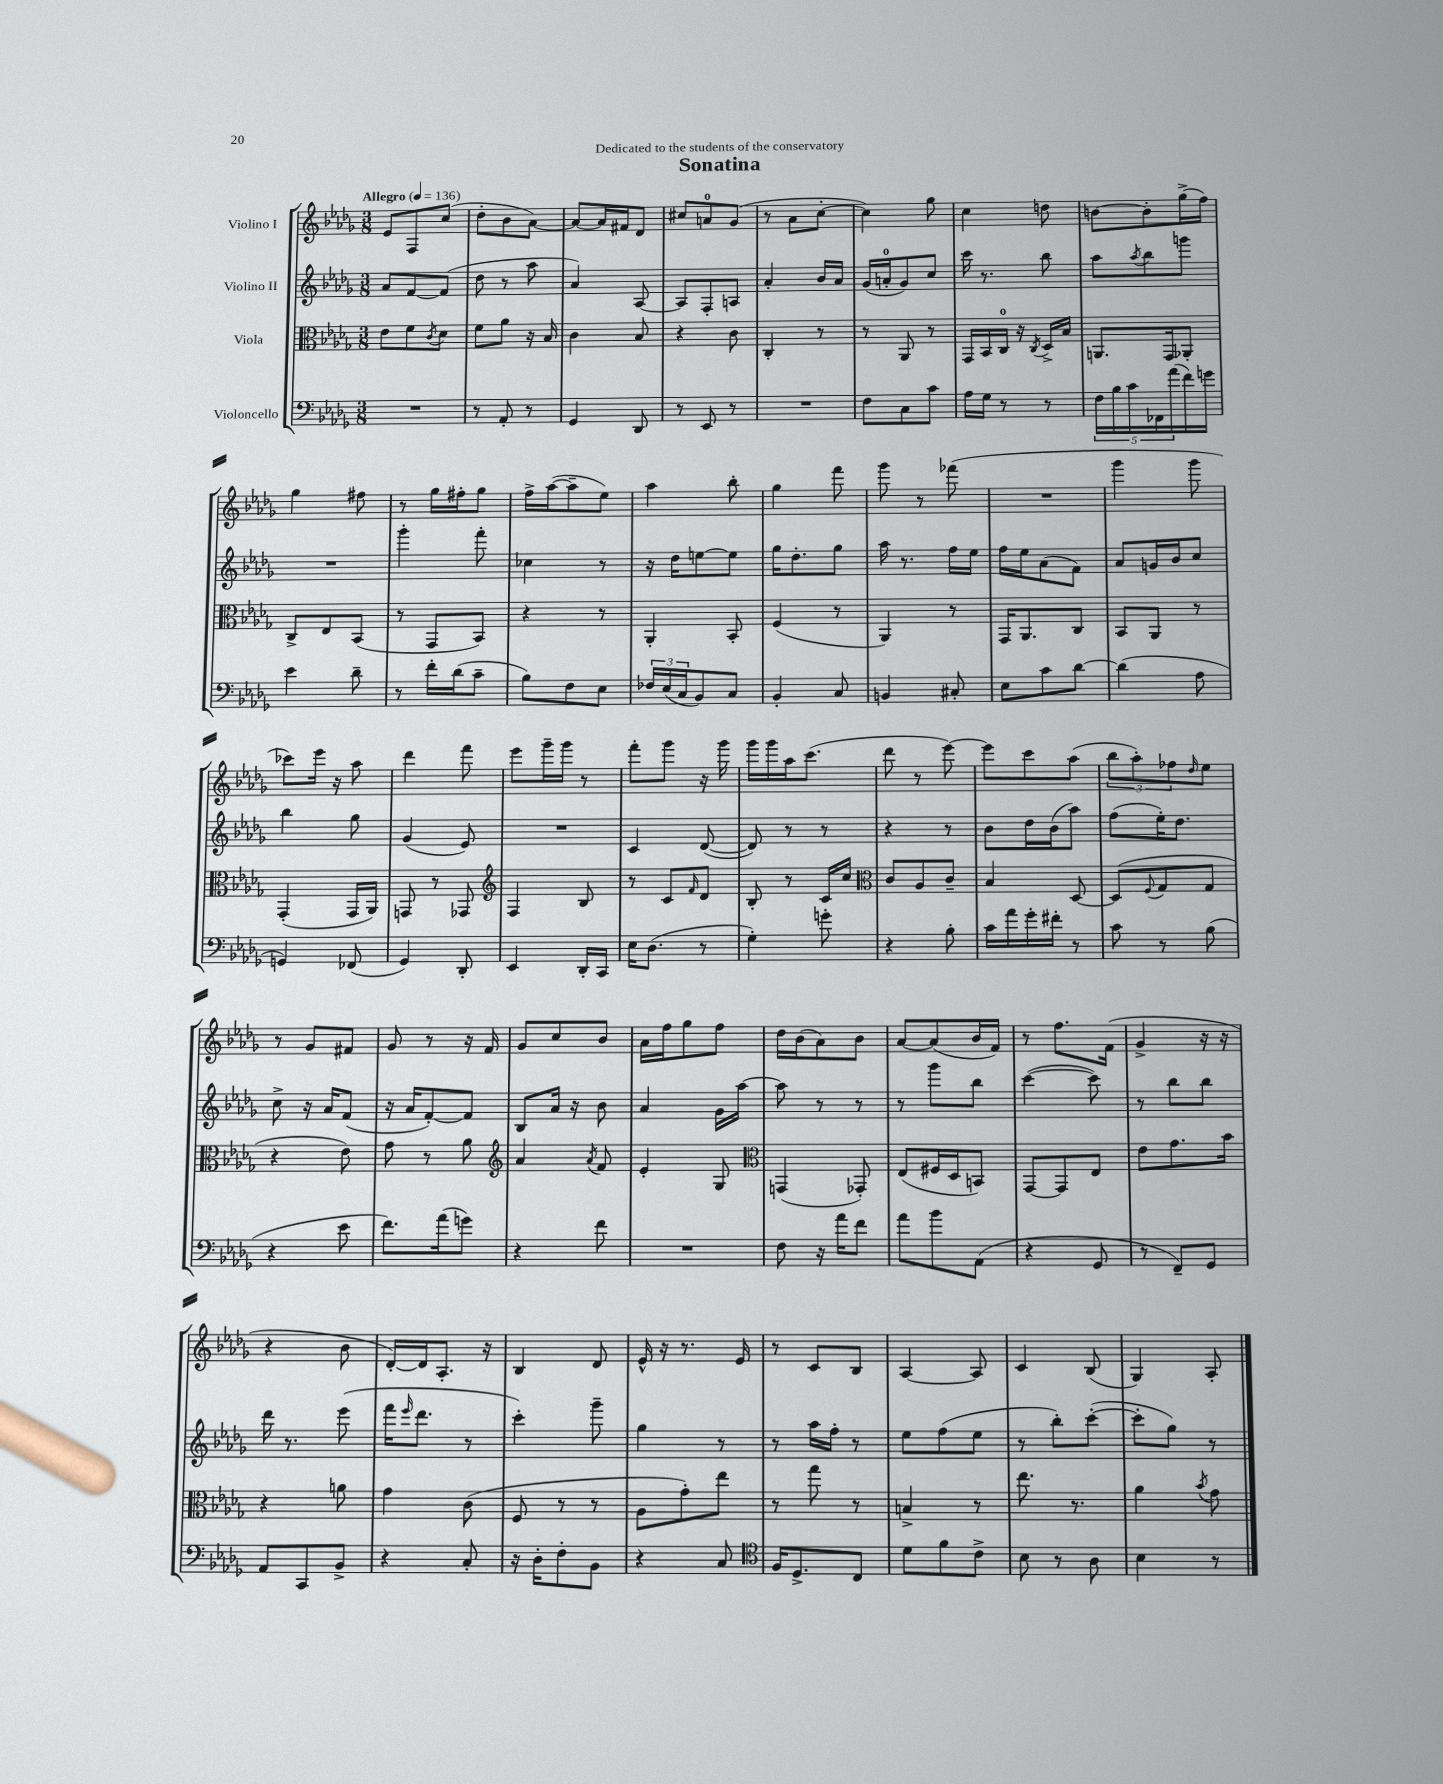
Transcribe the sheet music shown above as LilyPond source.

\header { title = "Sonatina" dedication = "Dedicated to the students of the conservatory" }
<<
\new StaffGroup <<
\new Staff = "s0" \with { instrumentName = "Violino I" } {
    \clef treble \key des \major \numericTimeSignature \time 3/8 \tempo "Allegro" 4 = 136
    ees'8 f8 c''8( |
    des''8-. bes'8 aes'8~) |
    aes'8~ aes'16 fis'16 des'8 |
    cis''8 a'8-0 ges'8( |
    r8 aes'8 c''8~-. |
    c''4) ges''8 |
    c''4 d''8 |
    b'8~ b'8-. ges''16->( f''16) |
    ges''4 fis''8 |
    r8 ges''16 fis''16-. ges''8 |
    f''16-> aes''16~( aes''8-- ees''8) |
    aes''4 bes''8-. |
    ges''4 f'''8 |
    ges'''8 r8 fes'''8( |
    R4. |
    ges'''4 ges'''8 |
    ces'''8) ees'''16 r16 aes''8 |
    des'''4 f'''8 |
    ees'''8 ges'''16-- ges'''16 r8 |
    f'''8-. ges'''8 r16 ges'''16 |
    ges'''16 ges'''16 aes''16 c'''8.( |
    des'''8 r8 ees'''8~) |
    ees'''8 c'''8 aes''8( |
    \tuplet 3/2 { bes''8 aes''8-.) fes''8 } \grace { des''16 } ees''8 |
    r8 ges'8 fis'8 |
    ges'8 r8 r16 f'16 |
    ges'8 c''8 bes'8 |
    aes'16 f''16 ges''8 f''8 |
    des''16 bes'16( aes'8) bes'8 |
    aes'8~ aes'8( bes'16 f'16) |
    r8 f''8. f'16( |
    ges'4-> r16 r16 |
    r4 bes'8 |
    des'16~-.) des'16 aes8.-. r16 |
    bes4 des'8 |
    ees'16-^ r16 r8. ees'16 |
    r8 c'8 bes8 |
    aes4~ aes8 |
    c'4 bes8( |
    ges4) aes8-. \bar "|." |
}
\new Staff = "s1" \with { instrumentName = "Violino II" } {
    \clef treble \key des \major \numericTimeSignature \time 3/8
    aes'8 f'8~ f'8( |
    des''8 r8 aes''8 |
    aes'4) aes8~ |
    aes8 f8-. a8 |
    aes'4-. bes'16 aes'16 |
    ges'16( a'16-0-. ges'8) c''8 |
    c'''16 r8. bes''8 |
    aes''8 \acciaccatura { aes''8 } bes''8 g'''8 |
    R4. |
    ges'''4-. f'''8-. |
    ces''4 r8 |
    r16 des''16 e''8~ e''8 |
    ges''16 des''8.-. ges''8 |
    aes''16 r8. f''16 ees''16 |
    f''16 ees''16 aes'8( f'8) |
    aes'8 g'16 bes'16 c''8 |
    bes''4 ges''8 |
    ges'4( ees'8) |
    R4. |
    c'4 des'8~( |
    des'8) r8 r8 |
    r4 r8 |
    bes'8 des''16 bes'16( aes''8) |
    f''8( ees''16-.) des''8. |
    c''8-> r16 aes'16 f'8( |
    r16 aes'16 f'8~-.) f'8 |
    bes8 aes'16 r16 bes'8 |
    aes'4 ges'16 aes''16~ |
    aes''8 r8 r8 |
    r8 ges'''8 bes''8 |
    c'''4~( c'''8) |
    r8 bes''8 bes''8 |
    des'''16 r8. ees'''8( |
    f'''16 \grace { ees'''16 } des'''8. r8 |
    c'''4-.) ges'''8-- |
    ges''4 r8 |
    r8 aes''16 f''16-. r8 |
    ees''8 f''8( ees''8 |
    r8 bes''8-.) c'''8~-.( |
    c'''8-. ges''8) r8 \bar "|." |
}
\new Staff = "s2" \with { instrumentName = "Viola" } {
    \clef alto \key des \major \numericTimeSignature \time 3/8
    ees'8 f'8 \acciaccatura { c'8 } des'8 |
    f'8 aes'8 r16 bes16 |
    c'4 bes8 |
    r4 c'8 |
    c4-. r8 |
    r8 aes,8 r8 |
    ges,16 bes,16 c16-0 r16 \acciaccatura { c8 } des16-> bes16 |
    a,8. ges,16 aes,8-. |
    c8-> ees8 bes,8( |
    r8 ges,8 bes,8) |
    r4 r8 |
    aes,4-. bes,8-. |
    f4( r8 |
    aes,4) r8 |
    ges,16 aes,8. c8 |
    bes,8 aes,8 r8 |
    ges,4-.( ges,16 aes,16) |
    g,8 r8 ges,8 |
    \clef treble f4 bes8 |
    r8 c'8 \grace { f'16 } des'8 |
    bes8-. r8 c'16 c''16 |
    \clef alto c'8 aes8 c'8-- |
    bes4 des8~ |
    des8( \appoggiatura { f8 } ges8 ges8 |
    r4 ees'8) |
    ges'8 r8 aes'8 |
    \clef treble aes'4 \acciaccatura { aes'8 } f'8 |
    ees'4-. ges8 |
    \clef alto g,4( ges,8-.) |
    ees8( fis16 des16 b,8) |
    ges,8~ ges,8 ees8 |
    ees'8 ges'8. bes'16 |
    r4 a'8 |
    ges'4 c'8( |
    f8 r8 r8 |
    aes8 ges'8-.) ees''8 |
    r8 ges''8 r8 |
    b4-> r8 |
    ees''8. r8. |
    aes'4 \acciaccatura { bes'8 } ges'8 \bar "|." |
}
\new Staff = "s3" \with { instrumentName = "Violoncello" } {
    \clef bass \key des \major \numericTimeSignature \time 3/8
    R4. |
    r8 aes,8-. r8 |
    ges,4 des,8 |
    r8 ees,8 r8 |
    R4. |
    f8 c8 c'8 |
    aes16 ges16 r8 r8 |
    \tuplet 5/4 { f16 bes16 c'16 fes,16 aes'16( } f'16) g'16 |
    ees'4 des'8-- |
    r8 f'16-. des'16( c'8-- |
    bes8) f8 ees8 |
    \tuplet 3/2 { fes16 ees16( c16 } bes,8) c8 |
    bes,4-. c8 |
    b,4 cis8-. |
    ees8 c'8 des'8~ |
    des'4( aes8 |
    g,4) fes,8( |
    ges,4) des,8-. |
    ees,4 des,16-. c,16 |
    ees16 des8.( r8 |
    ges4-.) g'8-. |
    r4 bes8-. |
    c'16 aes'16 ges'16-. fis'16-. r8 |
    c'8 r8 bes8( |
    r4 ees'8 |
    f'8.) aes'16( g'8) |
    r4 f'8 |
    R4. |
    f8 r16 aes'16 f'8 |
    aes'8 bes'8 aes,8( |
    r4 ges,8 |
    r8 f,8--) ges,8 |
    aes,8 c,8 bes,8-> |
    r4 c8-. |
    r16 des16-. f8-. bes,8 |
    r4 c8 |
    \clef tenor f16 des8.-> c8 |
    des'8 f'8 c'8-> |
    bes8 r8 aes8 |
    bes4 r8 \bar "|." |
}
>>
>>
\layout { \context { \Score \remove "Bar_number_engraver" } }
